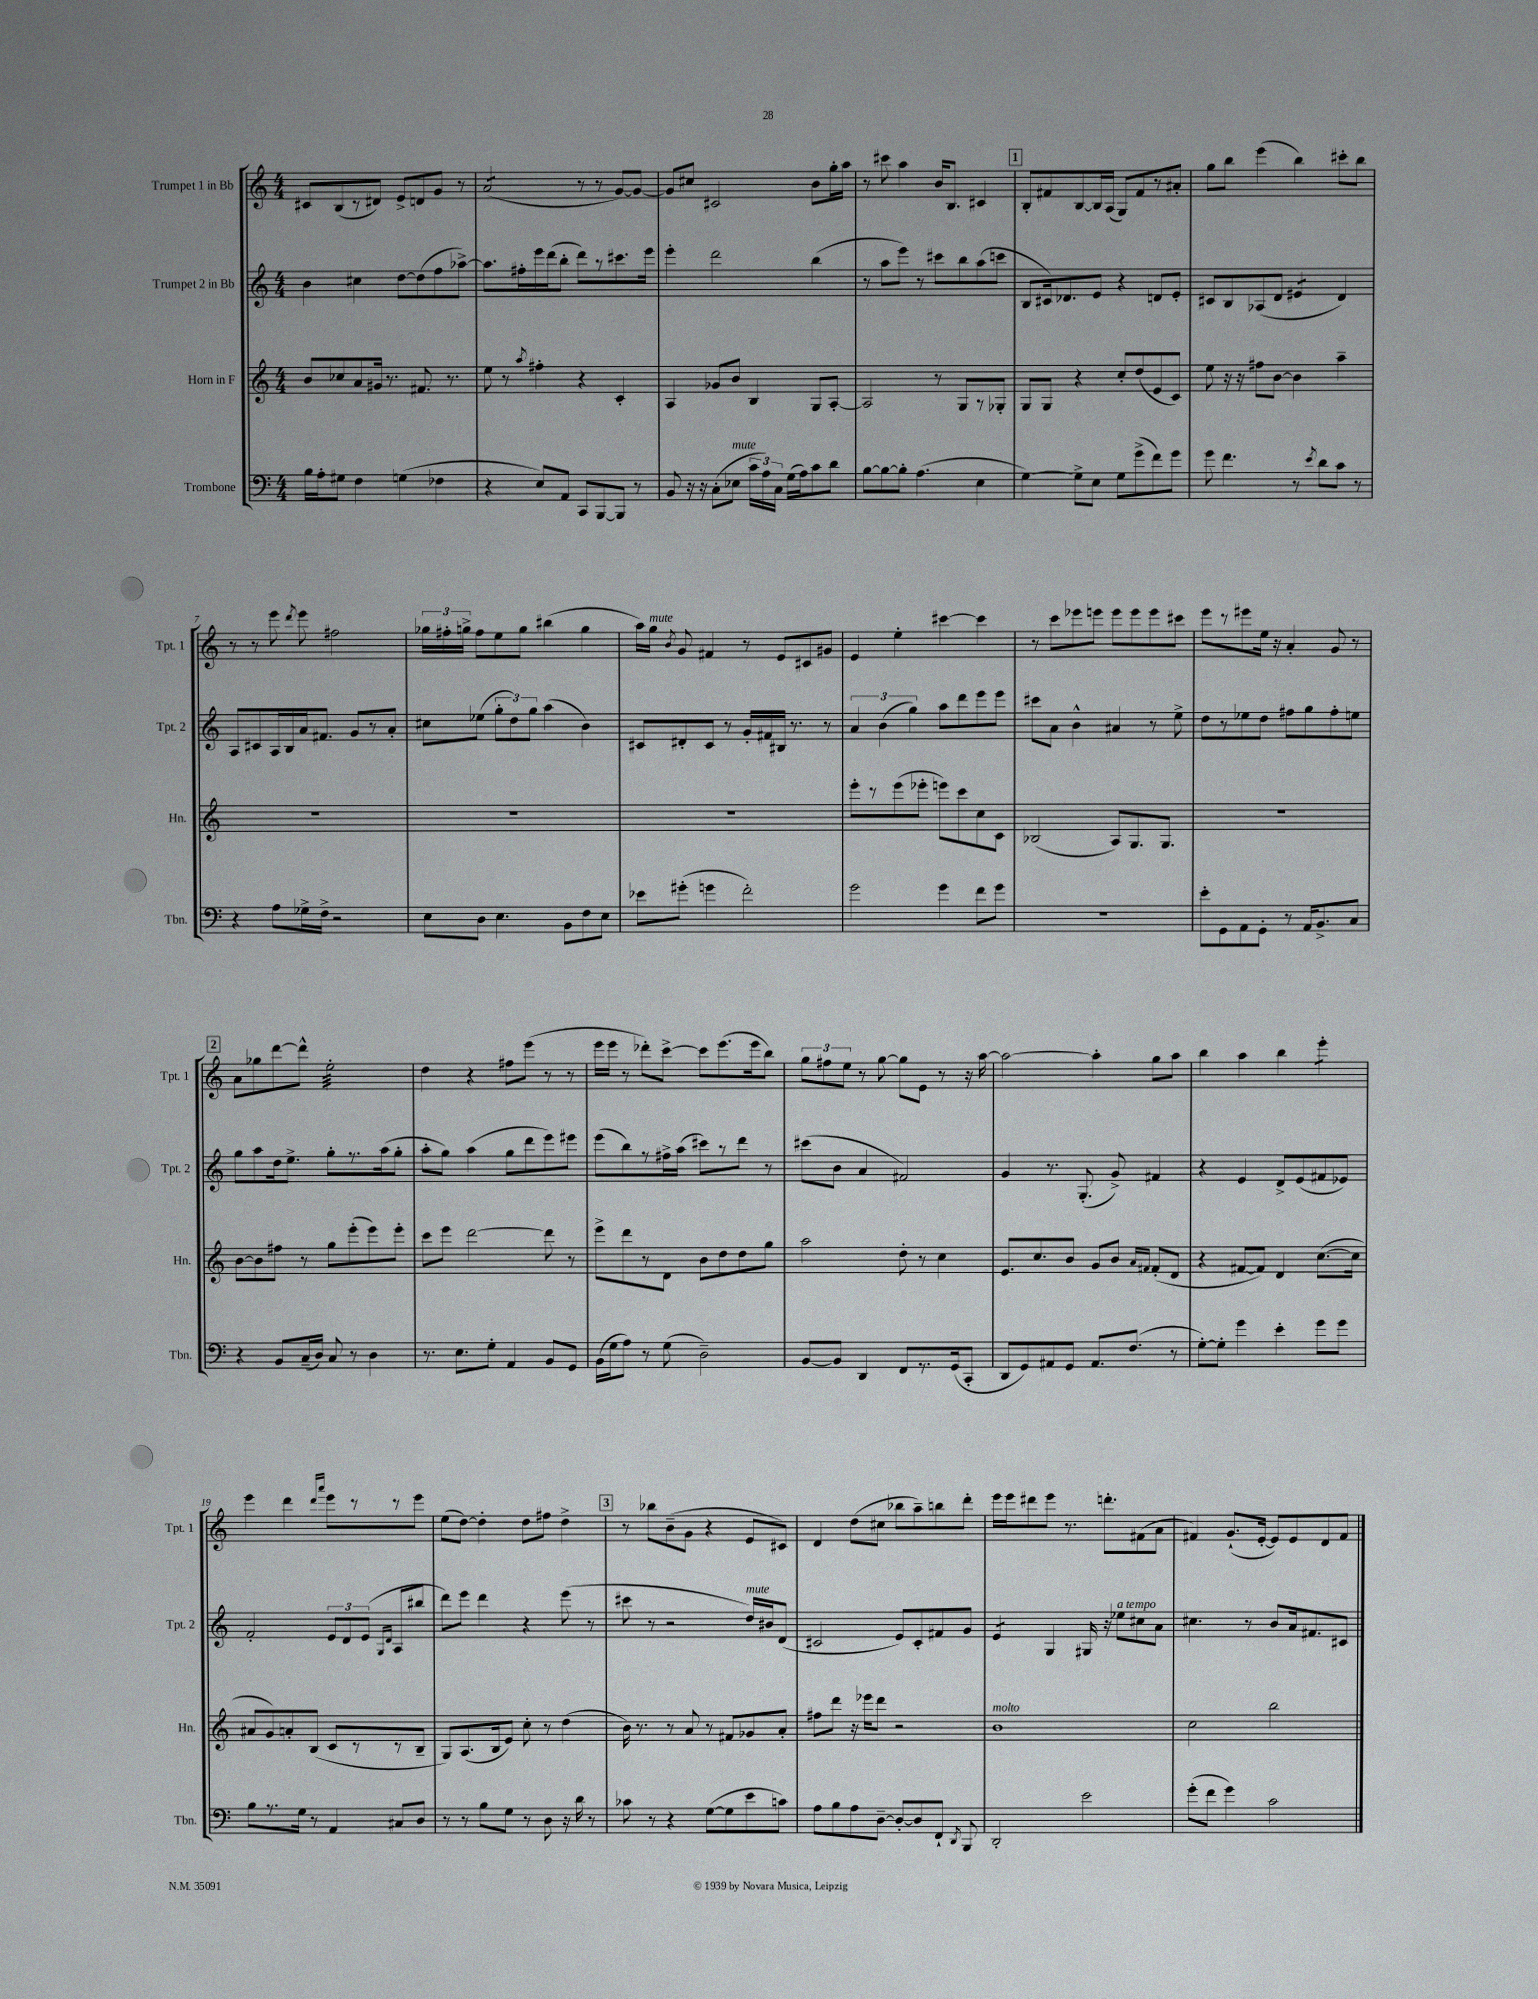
<<
\new StaffGroup <<
\new Staff = "s0" \with { instrumentName = "Trumpet 1 in Bb" shortInstrumentName = "Tpt. 1" } {
    \clef treble \key c \major \numericTimeSignature \time 4/4
    \autoBeamOff cis'8[ b8( r8 dis'8]) e'8[-> d'8 g'8] r8 |
    a'2:8( r8 r8 g'8[~) g'8]~ |
    g'8[ cis''8] cis'2 b'8[ g''16-. a''16] |
    r8 cis'''8 a''4 b'16[ b8.] cis'4 |
    \mark \markup { \box "1" } b8[-. fis'8 b8~ b16 a16]( g8[) fis'8 r8 ais'8]-. |
    g''8[ b''8] e'''4( b''4) cis'''8[-. b''8] |
    r8 r8 e'''8 \acciaccatura { d'''8 } e'''8 fis''2 |
    \tuplet 3/2 { ges''16[ fis''16-. g''16]-> } fis''8[ e''8 g''8] bis''4( g''4 |
    a''16[) g''16]^\markup { \italic "mute" } \acciaccatura { b'8 } g'8 fis'4 r8 e'8[ cis'8 gis'8] |
    e'4 e''4-. cis'''4~ cis'''4 |
    r8 c'''8[ ees'''8 e'''8] e'''8[ e'''8 e'''8 cis'''8] |
    e'''8[ r8 eis'''8 e''16] r16 a'4-. g'8 r8 |
    \mark \markup { \box "2" } a'8[ ges''8 d'''8~ d'''8]-^ e''2:32-. |
    d''4 r4 fis''8[ e'''8]( r8 r8 |
    e'''16[ e'''16] r8 des'''8[-.) c'''8]~-> c'''8[ e'''8.( e'''16 b''8]) |
    \tuplet 3/2 { g''8[ fis''8 e''8] } r8 g''8~ g''8[ e'8] r8 r16 a''16~ |
    a''2~ a''4-. g''8[ a''8] |
    b''4 a''4 b''4 e'''4:8-. |
    e'''4 d'''4 \grace { d'''16[ a'''16] } e'''8[ r8 r8 e'''8] |
    e''8[( d''8]~) d''4-. d''8[ fis''8] d''4-> |
    \mark \markup { \box "3" } r8 bes''8[ b'8--( g'8] r4 e'8[ cis'8]) |
    d'4 d''8[( cis''8] bes''8[ a''8--) b''8 d'''8]-. |
    e'''16[ e'''16 dis'''8 e'''8] r8. d'''8.[-. fis'8( a'8] |
    fis'4) g'8.[-!( e'16]~-. e'8[) e'8 d'8 fis'8] \bar "|." |
}
\new Staff = "s1" \with { instrumentName = "Trumpet 2 in Bb" shortInstrumentName = "Tpt. 2" } {
    \clef treble \key c \major \numericTimeSignature \time 4/4
    \autoBeamOff b'4 cis''4 d''8[~ d''8( f''8 aes''8]~->) |
    aes''8.[ fis''16-. e'''16 d'''16( b''8]-. d'''8[) r8 cis'''8. e'''16] |
    e'''4-. d'''2 b''4( |
    r8 a''8[ e'''8]) r8 cis'''8[ b''8 a''8( c'''8] |
    \mark \markup { \box "1" } b8[ cis'16) des'8. e'8] r4 d'8[ e'8]-. |
    cis'8[ b8 aes8( d'8] eis'4:8 d'4) |
    a8[ cis'8 a16 b16 a'16 fis'8.] g'8[ r8 a'8]-. |
    cis''8[ ees''8]( \tuplet 3/2 { g''8[-. d''8) g''8] } a''4( b'4) |
    cis'8[ dis'8-. cis'8] r8 g'16[-. fis'16 bis16] r8. r8 |
    \tuplet 3/2 { a'4 b'4( g''4) } a''8[ d'''8 e'''8 e'''8] |
    cis'''8[ a'8] b'4-^ ais'4 r8 e''8-> |
    d''8[ r8 ees''8 d''8] fis''8[ g''8 fis''8-. e''8] |
    \mark \markup { \box "2" } g''8[ a''8 d''16 e''8.]-> g''8[-. r8. a''16( g''8]-. |
    a''8[-. g''8]) a''4( g''8[ d'''8 e'''8) eis'''8] |
    e'''8[( b''8) r8 fis''16-> a''16]( cis'''8[) r8 d'''8] r8 |
    cis'''8[( b'8] a'4 fis'2) |
    g'4 r8. g8.-.( g'8->) fis'4 |
    r4 e'4 d'8[-> e'8( fis'8 ees'8]) |
    f'2-. \tuplet 3/2 { e'8[ d'8 e'8]( } \grace { g16[ d'16] } a8[ bis''8] |
    d'''8[) e'''8] d'''4 r4 e'''8( r8 |
    \mark \markup { \box "3" } cis'''8 r8 r2 d''16[^\markup { \italic "mute" }) bis'16 d'8]( |
    cis'2 e'8[) cis'8-. fis'8 g'8] |
    e'4:8 g4 gis16 r16 ees''8[^\markup { \italic "a tempo" } cis''8 a'8] |
    cis''4. r8 b'8[ a'16 fis'8. cis'8] \bar "|." |
}
\new Staff = "s2" \with { instrumentName = "Horn in F" shortInstrumentName = "Hn." } {
    \clef treble \key c \major \numericTimeSignature \time 4/4
    \autoBeamOff b'8[ ces''8 a'8 gis'16] r8. fis'8. r8. |
    e''8 r8 \acciaccatura { a''8 } fis''4-. r4 c'4-. |
    a4 ges'8[ b'8] b4 g8[ a8]~-. |
    a2 r8 g8[ r8 ges8]-. |
    \mark \markup { \box "1" } g8[ g8] r4 c''8[-. d''8( e'8 c'8]) |
    e''8 r16 r16 fis''8[ b'8]~ b'4 a''4-- |
    R1 |
    R1 |
    R1 |
    e'''8[-. r8 e'''8( ees'''8]-. e'''8[) c'''8 c''8 c'8] |
    bes2( a8[) g8. g8.] |
    R1 |
    \mark \markup { \box "2" } b'8[~ b'8 fis''8] r8 g''8[ e'''8-.( e'''8) e'''8]-. |
    c'''8[ e'''8] d'''2~ d'''8 r8 |
    e'''8[-> d'''8 r8 d'8] b'8[ d''8 d''8 g''8] |
    a''2 d''8-. r8 c''4 |
    e'8.[ c''8. b'8] g'8[ b'8] \grace { a'16[ fis'16] } fis'8[-.( d'8] |
    r4 fis'8[~ fis'8]) d'4 c''8.[~( c''16] |
    ais'8[ g'8) a'8-. b8]( c'8[ r8 r8 b8]-- |
    g8[) a8.( b16 e'8]) c''8-. r8 d''4( |
    \mark \markup { \box "3" } b'16) r8. r8 a'8 r8 fis'8[ ges'8 a'8]-. |
    fis''8[ d'''8] r16 ees'''16[ d'''8] r2 |
    b'1^\markup { \italic "molto" } |
    c''2 b''2 \bar "|." |
}
\new Staff = "s3" \with { instrumentName = "Trombone" shortInstrumentName = "Tbn." } {
    \clef bass \key c \major \numericTimeSignature \time 4/4
    \autoBeamOff b16[ a16-. gis8] f4 g4( fes4 |
    r4 e8[) a,8] c,8[ b,,8~ b,,8] r8 |
    b,8 r16 r16 c8[-.( ees8]^\markup { \italic "mute" } \tuplet 3/2 { c'16[ a16) c16] } g16[( a16) c'8 d'8] |
    b8[~ b8~ b8]-. a4.( e4 |
    \mark \markup { \box "1" } g4~) g8[-> e8] g8[ g'8->( f'8) g'8] |
    g'8 f'4. r8 \acciaccatura { e'8 } d'8[ c'8] r8 |
    r4 a8[ ges16-> f16]-> r2 |
    e8[ d8] e4. b,8[ f8 e8] |
    ees'8[ gis'8]-.( g'4 f'2-.) |
    g'2 g'4 f'8[ g'8] |
    R1 |
    e'8[-. g,8 a,8 g,8]-. r8 a,16[ b,8.-> c8] |
    \mark \markup { \box "2" } r4 b,8[ c16--( d16]) c8 r8 d4 |
    r8. e8.[ g8]-. a,4 b,8[ g,8] |
    b,16[( g16 a8]) r8 g8( d2--) |
    b,8[~ b,8] d,4 f,8[ r8. g,16( c,8]-. |
    d,8[ g,8) ais,8 g,8] ais,8.[ f8.]( r8 |
    g8[~-.) g8]-. g'4 e'4-. g'8[ g'8] |
    b8[ r8. g16] r8 a,4 cis8[ d8] |
    r8 r8 b8[ g8] r8 d8 r16 d'16 r8 |
    \mark \markup { \box "3" } ces'8 r8 r4 g8[~( g8 e'8 c'8]) |
    a8[ b8 a8 d8]~-- d8[~-. d8 f,8]-! \acciaccatura { d,8 } b,,8 |
    d,2-. e'2 |
    g'8[-.( f'8] g'4) c'2 \bar "|." |
}
>>
>>
